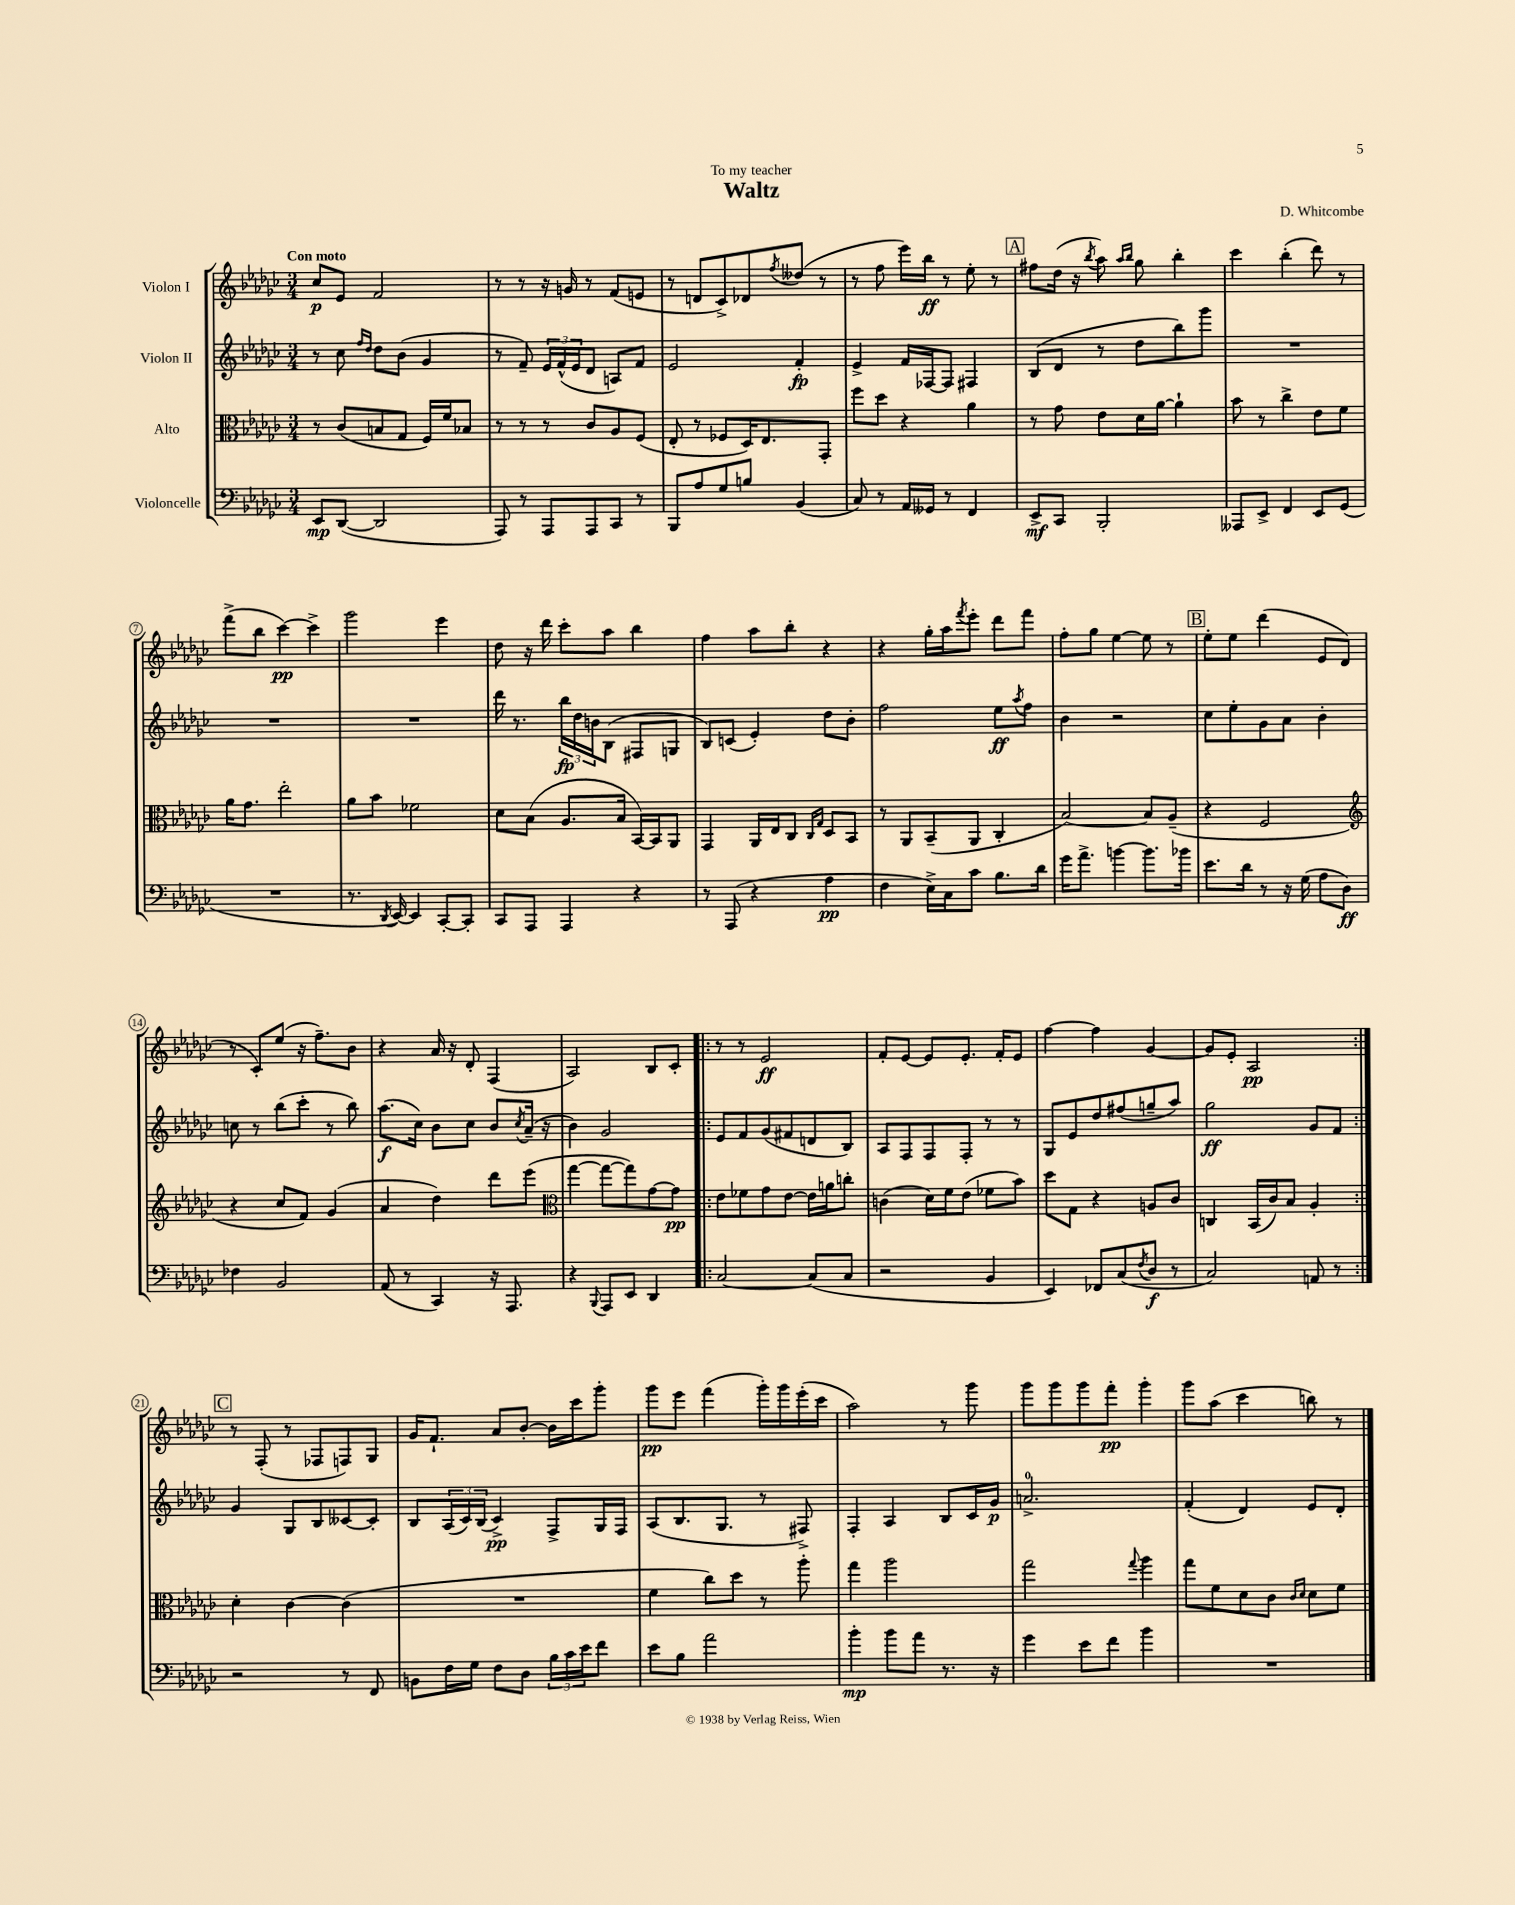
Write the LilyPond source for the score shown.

\header { title = "Waltz" composer = "D. Whitcombe" dedication = "To my teacher" }
<<
\new StaffGroup <<
\new Staff = "s0" \with { instrumentName = "Violon I" } {
    \clef treble \key ges \major \numericTimeSignature \time 3/4 \tempo "Con moto"
    ces''8\p ees'8 f'2 |
    r8 r8 r16 g'16 r8 f'8( e'8 |
    r8 d'8 ces'8->) des'8 \acciaccatura { f''8 } deses''8( r8 |
    r8 f''8 ees'''16) bes''16\ff r8 ees''8-. r8 |
    \mark \markup { \box "A" } fis''8 des''16( r16 \acciaccatura { bes''8 } aes''8) \grace { aes''16 bes''16 } ges''8 bes''4-. |
    ces'''4 bes''4-.( des'''8) r8 |
    f'''8->( bes''8 ces'''4~\pp) ces'''4-> |
    ges'''2 ees'''4 |
    des''8 r16 des'''16 ces'''8-. aes''8 bes''4 |
    f''4 aes''8 bes''8-. r4 |
    r4 ges''16-. aes''16 \acciaccatura { f'''8 } ees'''8-. des'''8 f'''8 |
    f''8-. ges''8 ees''4~ ees''8 r8 |
    \mark \markup { \box "B" } ees''8-. ees''8 des'''4( ees'8 des'8 |
    r8 ces'8-.) ees''8( r16 f''8.--) bes'8 |
    r4 aes'16 r16 des'8-. f4( |
    aes2) bes8 ces'8-. |
    \repeat volta 2 { r8 r8 ees'2\ff |
    f'8-. ees'8~ ees'8 ees'8.-. f'16-. ees'8 |
    f''4~ f''4 ges'4~ |
    ges'8 ees'8-. aes2\pp | }
    \mark \markup { \box "C" } r8 f8-.( r8 fes8 f8) ges8 |
    ges'16 f'8.-! aes'8 bes'8~-. bes'16 ces'''16 ges'''8-. |
    ges'''8\pp ees'''8 f'''4( ges'''16-.) ges'''16 ees'''16-.( ces'''16 |
    aes''2) r8 ges'''8 |
    ges'''8 ges'''8 ges'''8 f'''8-.\pp ges'''4-. |
    ges'''8 aes''8( ces'''4 b''8) r8 \bar "|." |
}
\new Staff = "s1" \with { instrumentName = "Violon II" } {
    \clef treble \key ges \major \numericTimeSignature \time 3/4
    r8 ces''8 \grace { f''16 des''16 } des''8 bes'8( ges'4 |
    r8 f'8--) \tuplet 3/2 { ees'16 f'16-^( ees'16 } des'8 a8) f'8 |
    ees'2 f'4-.\fp |
    ees'4-> f'16 fes16~ fes8 fis4 |
    \mark \markup { \box "A" } bes8( des'8 r8 des''8 bes''8) ges'''8 |
    R2. |
    R2. |
    R2. |
    des'''16 r8. \tuplet 3/2 { bes''16\fp des''16 b'16 } bes8( fis8 g8 |
    bes8) c'8( ees'4-.) des''8 bes'8-. |
    f''2 ees''8\ff \acciaccatura { aes''8 } f''8 |
    bes'4 r2 |
    \mark \markup { \box "B" } ces''8 ees''8-. ges'8 aes'8 bes'4-. |
    c''8 r8 bes''8( ces'''8-. r8 bes''8) |
    aes''8.\f( ces''16) bes'8 ces''8 bes'8 \acciaccatura { ces''8 } aes'16--( r16 |
    bes'4) ges'2 |
    \repeat volta 2 { ees'8 f'8 ges'8( fis'8 d'8 bes8) |
    aes8 f8 f8 f8-. r8 r8 |
    ges8 ees'8 des''8 fis''8( g''8-- aes''8) |
    ges''2\ff ges'8 f'8 | }
    \mark \markup { \box "C" } ges'4 ges8 bes8 ceses'8~ ceses'8-. |
    bes8 \tuplet 3/2 { aes16( ces'16) bes16( } ces'4->\pp) f8-> ges16 f16 |
    aes8( bes8. ges8. r8 fis8->) |
    f4-. aes4 bes8 ces'16 ges'16\p |
    a'2.-0-> |
    f'4-.( des'4) ees'8 des'8-. \bar "|." |
}
\new Staff = "s2" \with { instrumentName = "Alto" } {
    \clef alto \key ges \major \numericTimeSignature \time 3/4
    r8 ces'8( b8 ges8 f16) f'16 bes8 |
    r8 r8 r8 ces'8 aes8 f8( |
    ees8-. r8 fes8 des16) ees8. ges,8-. |
    f''8 des''8 r4 aes'4 |
    \mark \markup { \box "A" } r8 ges'8 ees'8 des'16 aes'16~ aes'4-! |
    bes'8 r8 ces''4-> ees'8 f'8 |
    aes'16 ges'8. ees''2-. |
    aes'8 bes'8 fes'2 |
    des'8 bes8( aes8. bes16 bes,16~) bes,16 aes,8 |
    ges,4 aes,16 ees16 ces8 \grace { ces16 ges16 } des8 bes,8 |
    r8 aes,8 bes,8--( aes,8 ces4-. |
    bes2~) bes8 aes8--( |
    \mark \markup { \box "B" } r4 f2 |
    \clef treble r4 ces''8 f'8) ges'4( |
    aes'4 des''4) des'''8 ees'''8( |
    \clef alto ges''4~ ges''8~ ges''8) ges'8~ ges'8\pp |
    \repeat volta 2 { ees'8 fes'8 ges'8 ees'8~ ees'16 a'16 c''8-. |
    c'4( des'16) f'16 ees'8( fes'8 bes'8) |
    des''8 ges8 r4 a8 ces'8 |
    c4 bes,16( ces'16) bes8 aes4-. | }
    \mark \markup { \box "C" } des'4-. ces'4~ ces'4( |
    R2. |
    f'4 ces''8) des''8 r8 aes''8-. |
    ges''4 aes''2 |
    ges''2 \appoggiatura { ges''8 } aes''4 |
    ges''8 f'8 des'8 ces'8 \grace { ces'16 des'16 } des'8 f'8 \bar "|." |
}
\new Staff = "s3" \with { instrumentName = "Violoncelle" } {
    \clef bass \key ges \major \numericTimeSignature \time 3/4
    ees,8\mp des,8~( des,2 |
    aes,,8) r8 aes,,8 aes,,8 ces,8 r8 |
    bes,,8 aes8 ges8 b8 bes,4( |
    ces8) r8 aes,16 geses,16 r8 f,4 |
    \mark \markup { \box "A" } ees,8->\mf ces,8 bes,,2-. |
    aeses,,8 ees,8-> f,4 ees,8 ges,8( |
    R2. |
    r8. \acciaccatura { des,8 } ees,16~) ees,4 ces,8~-. ces,8-. |
    ces,8 aes,,8 aes,,4 r4 |
    r8 aes,,8( r4 aes4\pp |
    f4 ees16->) ces16 ces'8 bes8. des'16 |
    ges'16 aes'8.-> b'4~ b'8. bes'16 |
    \mark \markup { \box "B" } ees'8. des'16 r8 r16 ges16( aes8 des8\ff) |
    fes4 bes,2 |
    aes,8( r8 ces,4) r16 aes,,8. |
    r4 \appoggiatura { bes,,8 } aes,,8 ees,8 des,4 |
    \repeat volta 2 { ces2~ ces8( ces8 |
    r2 bes,4 |
    ees,4) fes,8 ces8( \acciaccatura { f8 } des8\f r8 |
    ces2) a,8 r8 | }
    \mark \markup { \box "C" } r2 r8 f,8 |
    b,8 f16 ges16 f8 des8 \tuplet 3/2 { bes16 ces'16 ees'16 } f'8 |
    ees'8 bes8 aes'2 |
    bes'4-.\mp bes'8 aes'8 r8. r16 |
    ges'4 ees'8 f'8 bes'4 |
    R2. \bar "|." |
}
>>
>>
\layout { \context { \Score \override BarNumber.stencil = #(make-stencil-circler 0.1 0.3 ly:text-interface::print) } }
